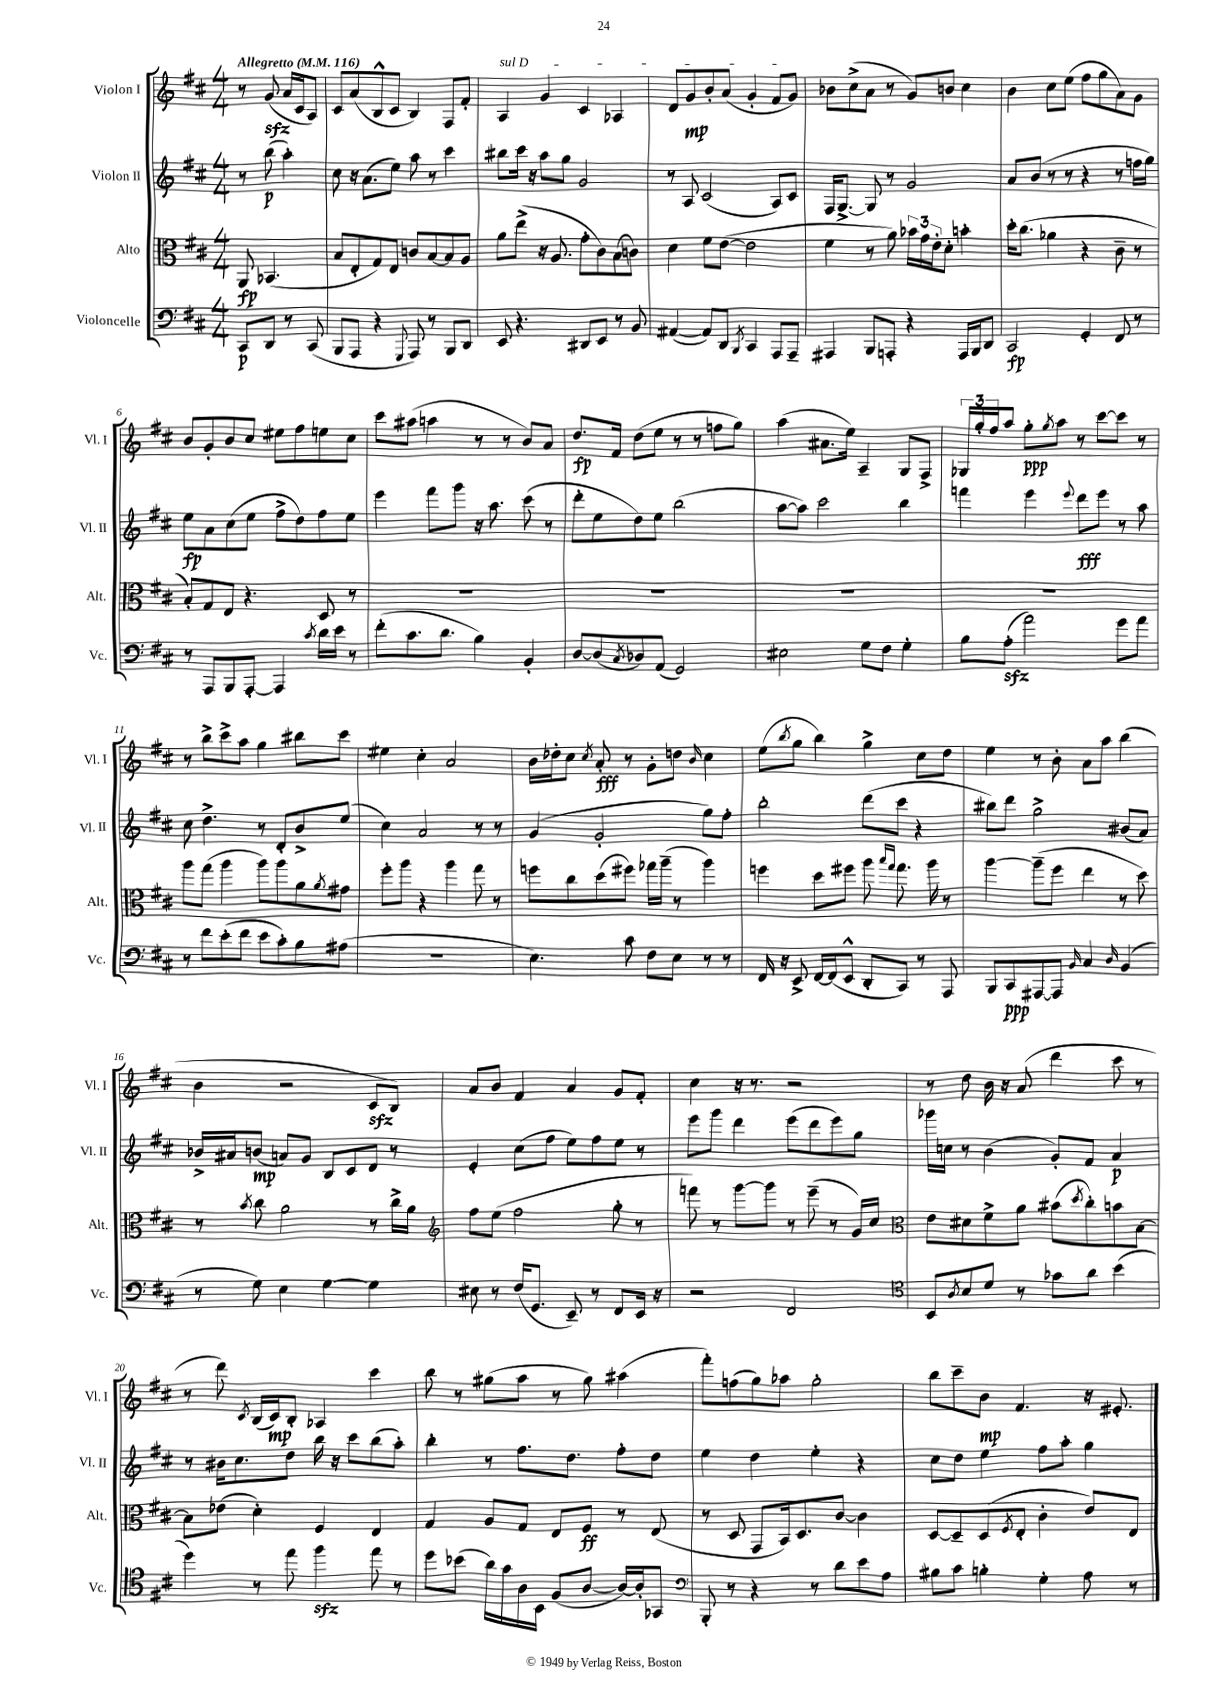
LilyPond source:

<<
\new StaffGroup <<
\new Staff = "s0" \with { instrumentName = "Violon I" shortInstrumentName = "Vl. I" } {
    \clef treble \key d \major \numericTimeSignature \time 4/4 \partial 2 \tempo "Allegretto" 4 = 116
    r8 g'8\sfz( a'16 cis'16 a8) |
    cis'8 a'8( b8-^ cis'8 b4) fis8 fis'8-. |
    \once \override TextSpanner.bound-details.left.text = \markup { \italic "sul D" } a4\startTextSpan g'4 cis'4 aes4 |
    d'8 g'8\mp b'8-. a'8( g'4-. fis'8 g'8\stopTextSpan) |
    bes'8 cis''8->( a'8 r8 g'8) b'8 cis''4 |
    b'4 cis''8 e''8( fis''8 g''8 a'8) g'8 |
    b'8 g'8-. b'8 cis''8 eis''8 fis''8 e''8 cis''8 |
    cis'''8 ais''8( a''4 r8 r8 b'8) a'8 |
    d''8.\fp fis'16 d''8( e''8 r8 r8 f''8 g''8) |
    a''4( ais'8. e''16) a4-- g8 fis8-> |
    \tuplet 3/2 { ges16 g''16-. fis''16 } a''8 g''8-.\ppp \acciaccatura { g''8 } a''8 r8 cis'''8~ cis'''8 r8 |
    r8 b''8-> cis'''8-> a''8 g''4 bis''8 cis'''8 |
    eis''4 cis''4-. a'2 |
    b'16 des''16-. cis''8 \acciaccatura { cis''8 } a'8-.\fff r8 g'8-. d''8 \grace { b'16 } cis''4 |
    e''8( \acciaccatura { b''8 } g''8 b''4) g''4-> cis''8 d''8 |
    e''4 r8 b'8-. a'8 a''8 b''4( |
    b'4 r2 cis'8\sfz b8) |
    a'8 b'8 fis'4 a'4 g'8 fis'8-. |
    cis''4 r16 r8. r2 |
    r8 d''8 b'16 r16 a'8( d'''4 cis'''8 r8 |
    r8 d'''8) \acciaccatura { cis'8 } b16( cis'16\mp) b8-. aes4 cis'''4 |
    b''8 r8 gis''8( a''8 r8 gis''8) ais''4( |
    fis'''8-.) f''8( g''8) aes''8 g''2-. |
    b''8 cis'''8-- b'8\mp fis'4. r16 eis'8.-. \bar "|." |
}
\new Staff = "s1" \with { instrumentName = "Violon II" shortInstrumentName = "Vl. II" } {
    \clef treble \key d \major \numericTimeSignature \time 4/4 \partial 2
    r8 b''8\p( a''4-.) |
    cis''8 r16 a'8.( e''8) a''8 r8 cis'''4 |
    bis''8 cis'''16 r16 a''8 g''8 g'2 |
    r8 a8 cis'2( a8) cis'8 |
    fis16 g8.~-> g8 r8 g'2 |
    a'8 b'8( r8 r8 r4 r8 f''16 g''16) |
    e''8\fp a'8 cis''8( e''8 fis''8-> d''8) fis''8 e''8 |
    e'''4 fis'''8 g'''8 r16 a''8. cis'''8( r8 |
    d'''8-. e''8 d''8) e''8 b''2( |
    a''8~ a''8) cis'''2 b''4 |
    f'''4 e'''4 \appoggiatura { e'''8 } d'''8\fff e'''8 r8 a''8 |
    cis''8 d''4.-> r8 d'8-. b'8-> e''8( |
    cis''4) a'2 r8 r8 |
    g'4( g'2-. g''8) fis''8-. |
    b''2-. d'''8( cis'''8 r4 |
    bis''8) d'''8 g''2-> bis'8( a'8) |
    bes'16-> ais'16 b'8\mp( a'8) g'8 b8 cis'8 d'8 r8 |
    e'4-. cis''8( fis''8 e''8) fis''8 e''8 r8 |
    e'''8 g'''8 d'''4 e'''8( d'''8 e'''8) g''8 |
    ges'''16 c''16 r8 b'4( g'8-.) fis'8 a'4\p |
    r8 bis'16 cis''8. d''8 b''16 r16 cis'''8 b''8( a''8-.) |
    b''4-. r8 fis''8. d''8. fis''8-. d''8 |
    e''4 d''4 e''4-. r4 |
    cis''8 d''8 e''4 fis''8 a''8-. g''4 \bar "|." |
}
\new Staff = "s2" \with { instrumentName = "Alto" shortInstrumentName = "Alt." } {
    \clef alto \key d \major \numericTimeSignature \time 4/4 \partial 2
    a,8\fp bes,4.( |
    b8 e8-. g8) e8 c'8 b8~ b8 a8 |
    a'8 e''8->( r16 a8. g'8-. cis'8) b8( c'8) |
    d'4 fis'8 e'8~( e'2 |
    fis'4 r8 a'8) \tuplet 3/2 { bes'16 g'16 e'16-. } d'8-. b'4-. |
    d''16-. cis''8.( aes'4 r4 cis'8-- r8 |
    b8-.) g8 e8 r4. d8 r8 |
    R1 |
    R1 |
    R1 |
    R1 |
    a''8 g''8( a''4 a''8) a''8 a'8 \acciaccatura { a'8 } gis'8 |
    fis''8-. a''8 r4 a''4 g''8 r8 |
    f''8 cis''8 d''8( fis''8) ges''16 a''16--( r8 a''4) |
    f''4 d''8 fis''8 a''8 \grace { b''16 g''16 } g''8. a''16 r8 |
    a''4~ a''8--( fis''8 e''4 r8 d''8) |
    r8 \acciaccatura { b'8 } cis''8 a'2 r8 cis''16-> a'16 |
    \clef treble fis''8 e''8( fis''2 g''8-. r8 |
    f'''8) r8 g'''8~ g'''8 r8 e'''8--( r8 g'16) cis''16 |
    \clef alto e'8 dis'8 fis'8-> a'8 bis'8( \acciaccatura { d''8 } cis''8-.) b'8 b8~ |
    b8 ees'8( d'4-.) fis4 e4 |
    g4 a8 g8 e8 fis8\ff r8 e8( |
    r8 d8 g,8 b,16) d8. cis'8~ cis'4 |
    d8~ d8-- d8( \acciaccatura { fis8 } e8-. cis'4-. e'8) e8 \bar "|." |
}
\new Staff = "s3" \with { instrumentName = "Violoncelle" shortInstrumentName = "Vc." } {
    \clef bass \key d \major \numericTimeSignature \time 4/4 \partial 2
    cis,8\p d,8 r8 cis,8( |
    b,,8 a,,8 r4 \appoggiatura { g,,8 } a,,8) r8 b,,8 d,8 |
    e,8 r4. dis,8 e,8 r8 b,8 |
    ais,4~( ais,8) d,8 \acciaccatura { b,,8 } cis,4 a,,8 a,,8-- |
    ais,,4 b,,8 a,,8-. r4 a,,16 b,,16 d,8 |
    cis,2\fp g,4-. fis,8 r8 |
    r8 a,,8 b,,8 a,,8~-. a,,4 \acciaccatura { cis'8 } d'16 e'16 r8 |
    fis'8-.( cis'8. d'8. b4) b,4-. |
    d8~ d8( \acciaccatura { cis8 } des8) a,8( g,2) |
    eis2 g8 fis8 g4-. |
    b8 a8-.\sfz( a'2) g'8 a'8 |
    r8 fis'8 e'8-.( fis'8 e'8 cis'8-.) b8 ais8( |
    R1 |
    e4.) cis'8 fis8 e8 r8 r8 |
    fis,16 r16 e,8-> fis,16~ fis,16( e,8-^ d,8-. cis,8) r8 a,,8 |
    b,,8 cis,8\ppp ais,,8~ ais,,8 \grace { b,16 } cis4 \grace { d16 } b,4( |
    r8 g8) e4 g4~ g4 |
    eis8 r8 fis16( g,8. e,8--) r8 fis,8 e,16 r16 |
    r2 fis,2 |
    \clef tenor b,8 \acciaccatura { a8 } b8 d'8 r8 ges'8 a'8 b'4( |
    d''4) r8 e''8 fis''4\sfz e''8 r8 |
    d''8 bes'8( a'16) g'16 a16 b,16 fis8( a8~ a16~) a16-. ges,8 |
    \clef bass b,,8-. r8 r4 r8 d'8 e'8 a8 |
    bis8 cis'8 b4-. g4-. a8 r8 \bar "|." |
}
>>
>>
